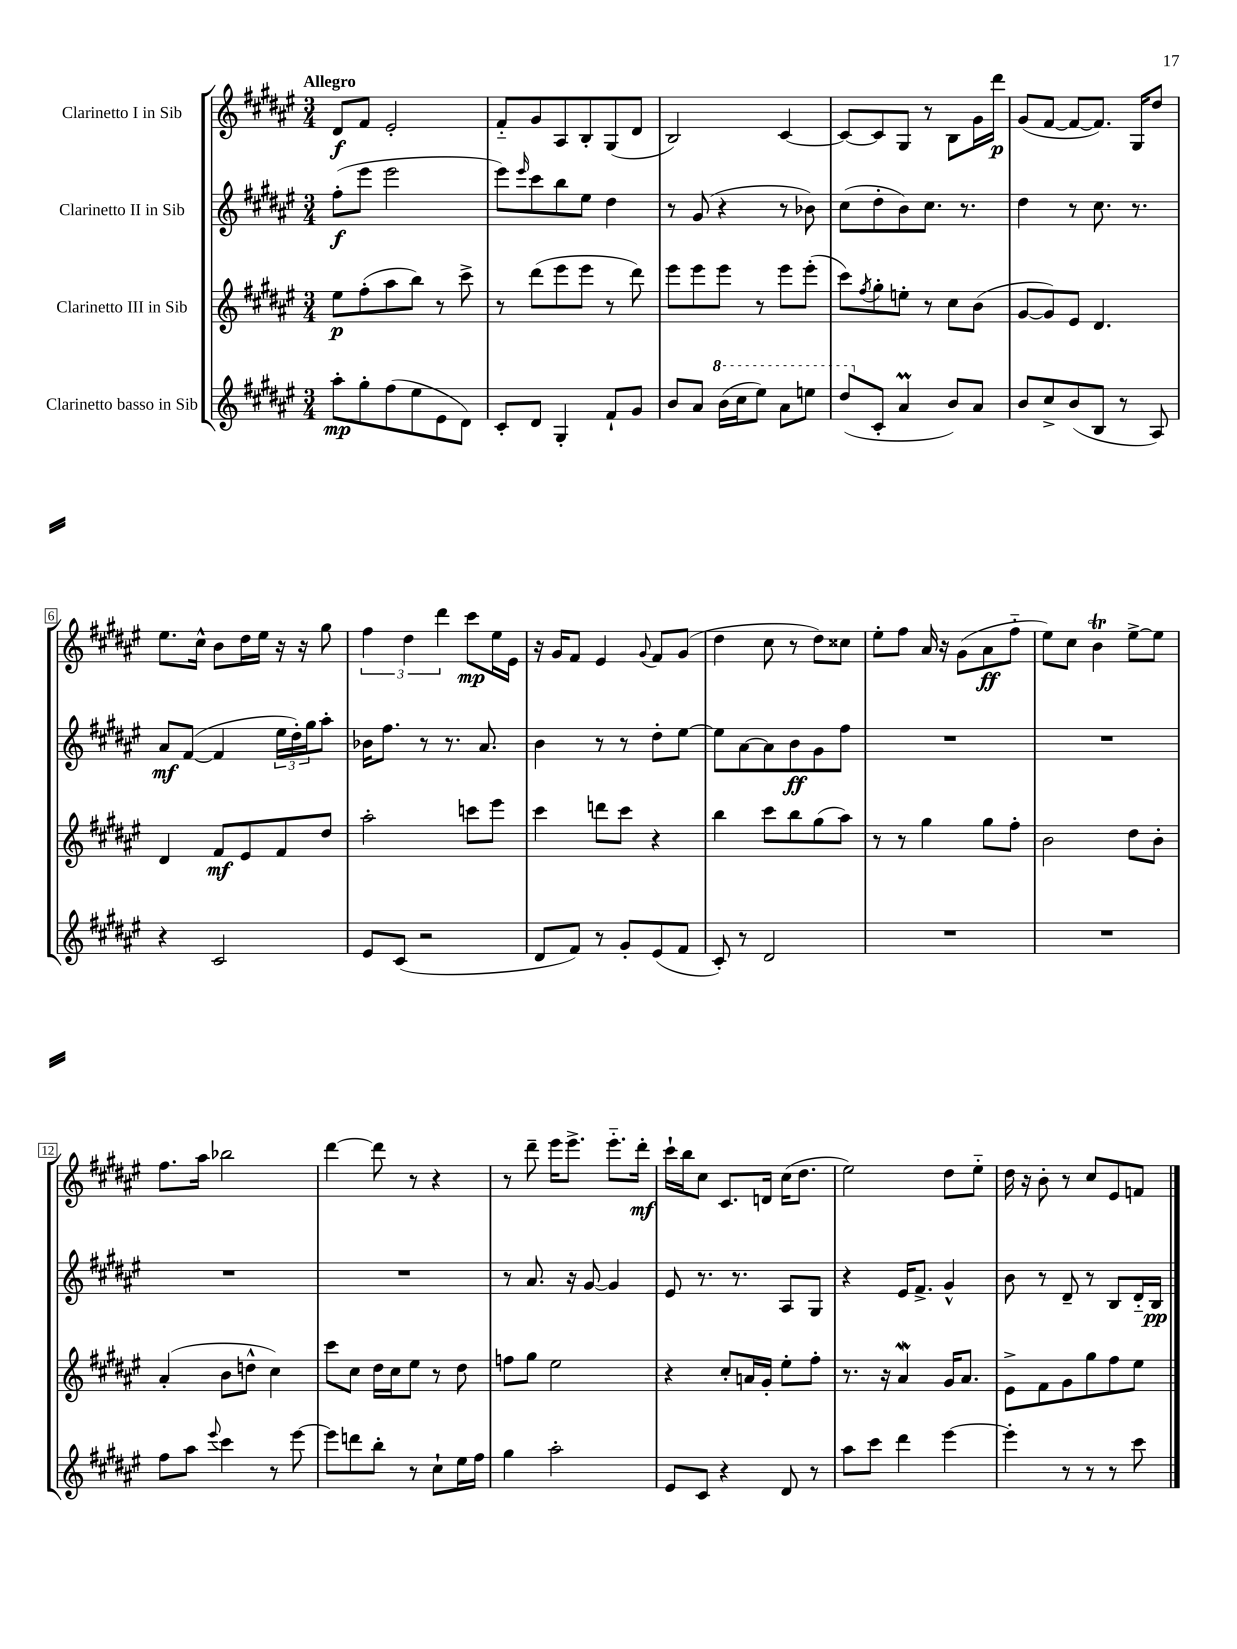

**kern	**kern	**kern	**kern
*staff4	*staff3	*staff2	*staff1
*clefG2	*clefG2	*clefG2	*clefG2
*k[f#c#g#d#a#e#]	*k[f#c#g#d#a#e#]	*k[f#c#g#d#a#e#]	*k[f#c#g#d#a#e#]
*M3/4	*M3/4	*M3/4	*M3/4
8aa#'\L	8ee#\L	(8ff#'\L	8d#/L
8gg#'\	(8ff#'\	8eee#\J	8f#/J
(8ff#\	8aa#\	2eee#\	2e#'/
8ee#\	8bb\J)	.	.
8e#\	8r	.	.
8d#\J)	8ccc#^\	.	.
=	=	=	=
8c#'/L	8r	8eee#\L)	8f#'~/L
.	.	16qqeee#/	.
8d#/J	(8ddd#\L	8ccc#\	8g#/
4G#'/	8eee#\	8bb\	8A#/
.	8eee#\J	8ee#\J	8B'/
8f#`/L	8r	4dd#\	(8G#/
8g#/J	8ddd#\)	.	8d#/J
=	=	=	=
8b/L	8eee#\L	8r	2B/)
8a#/J	8eee#\	(8g#/	.
(16bb\LL	8eee#\J	4r	.
16ccc#\J	.	.	.
8eee#\J)	8r	.	.
8aa#\L	8eee#\L	8r	[4c#/
8eee\J	(8eee#'\J	8b-\)	.
=	=	=	=
(8ddd#/L	8ccc#\L)	(8cc#\L	8c#/_L
.	8qff#/	.	.
8c#'/J	8gg#'\	8dd#'\	8c#/]
4a#/	8ee'\J	8b\)	8G#/J
.	8r	8.cc#\J	8r
8b/L)	8cc#\L	.	8B\L
.	.	8.r	.
8a#/J	(8b\J	.	16g#\L
.	.	.	16ddd#\JJ
=	=	=	=
8b/L	[8g#/L	4dd#\	(8g#/L
8cc#^/	8g#/])	.	[8f#/J
(8b/	8e#/J	8r	8f#/_L
8B/J	4.d#/	8.cc#\	8.f#/]J)
8r	.	.	.
.	.	8.r	16G#/LK
8A#/)	.	.	8dd#/J
=	=	=	=
4r	4d#/	8a#/L	8.ee#\L
.	.	([8f#/J	.
.	.	.	16cc#^^\Jk
2c#/	8f#/L	4f#/]	8b\L
.	8e#/	.	16dd#\L
.	.	.	16ee#\JJ
.	8f#/	24ee#\LL	16r
.	.	24dd#'\)	.
.	.	.	16r
.	.	24gg#\J	.
.	8dd#/J	8aa#'\J	8gg#\
=	=	=	=
8e#/L	2aa#'\	16b-\LK	6ff#\
.	.	8.ff#\J	.
(8c#/J	.	.	.
.	.	.	6dd#\
2r	.	8r	.
.	.	.	6ddd#\
.	.	8.r	.
.	8ccc\L	.	8ccc#\L
.	.	8.a#/	.
.	8eee#\J	.	16ee#\L
.	.	.	16e#\JJ
=	=	=	=
8d#/L	4ccc#\	4b\	16r
.	.	.	16g#/LK
8f#/J)	.	.	8f#/J
8r	8ddd\L	8r	4e#/
8g#'/L	8ccc#\J	8r	.
.	.	.	8qqg#/
(8e#/	4r	8dd#'\L	8f#/L
8f#/J	.	[8ee#\J	(8g#/J
=	=	=	=
8c#'/)	4bb\	8ee#\]L	4dd#\
8r	.	[8a#\	.
2d#/	8ccc#\L	8a#\]	8cc#\
.	8bb\	8b\	8r
.	(8gg#\	8g#\	8dd#\L)
.	8aa#\J)	8ff#\J	8cc##\J
=	=	=	=
2.r	8r	2.r	8ee#'\L
.	8r	.	8ff#\J
.	4gg#\	.	16a#/
.	.	.	16r
.	.	.	(8g#\L
.	8gg#\L	.	8a#\
.	8ff#'\J	.	8ff#'~\J
=	=	=	=
2.r	2b\	2.r	8ee#\L)
.	.	.	8cc#\J
.	.	.	4b\
.	8dd#\L	.	[8ee#^\L
.	8b'\J	.	8ee#\]J
=	=	=	=
8ff#\L	(4a#'/	2.r	8.ff#\L
8aa#\J	.	.	.
.	.	.	16aa#\Jk
8qqeee#/	.	.	.
4ccc#\	8b\L	.	2bb-\
.	8dd^^\J	.	.
8r	4cc#\)	.	.
[8eee#\	.	.	.
=	=	=	=
8eee#\]L	8ccc#\L	2.r	[4ddd#\
8ddd\	8cc#\J	.	.
8bb'\J	16dd#\LL	.	8ddd#\]
.	16cc#\J	.	.
8r	8ee#\J	.	8r
8cc#`\L	8r	.	4r
16ee#\L	8dd#\	.	.
16ff#\JJ	.	.	.
=	=	=	=
4gg#\	8ff\L	8r	8r
.	8gg#\J	8.a#/	8ddd#~\
2aa#'\	2ee#\	.	16eee#\LK
.	.	16r	8.eee#^\J
.	.	[8g#/	.
.	.	4g#/]	8.eee#'~\L
.	.	.	16ddd#'\Jk
=	=	=	=
8e#/L	4r	8e#/	16ccc#`\LL
.	.	.	16bb\J
8c#/J	.	8.r	8cc#\J
4r	8cc#'/L	.	8.c#/L
.	.	8.r	.
.	16a/L	.	.
.	16g#'/JJ	.	16d/Jk
8d#/	8ee#'\L	8A#/L	(16cc#\LK
.	.	.	8.dd#\J
8r	8ff#'\J	8G#/J	.
=	=	=	=
8aa#\L	8.r	4r	2ee#\)
8ccc#\J	.	.	.
.	16r	.	.
4ddd#\	4a#/	16e#/LK	.
.	.	8.f#^/J	.
[4eee#\	16g#/LK	4g#^^/	8dd#\L
.	8.a#/J	.	.
.	.	.	8ee#'~\J
=	=	=	=
4eee#'\]	8e#^\L	8b\	16dd#\
.	.	.	16r
.	8f#\	8r	8b'\
8r	8g#\	8d#~/	8r
8r	8gg#\	8r	8cc#/L
8r	8ff#\	8B/L	8e#/
8ccc#\	8ee#\J	16d#'~/L	8f/J
.	.	16B/JJ	.
==	==	==	==
*-	*-	*-	*-
